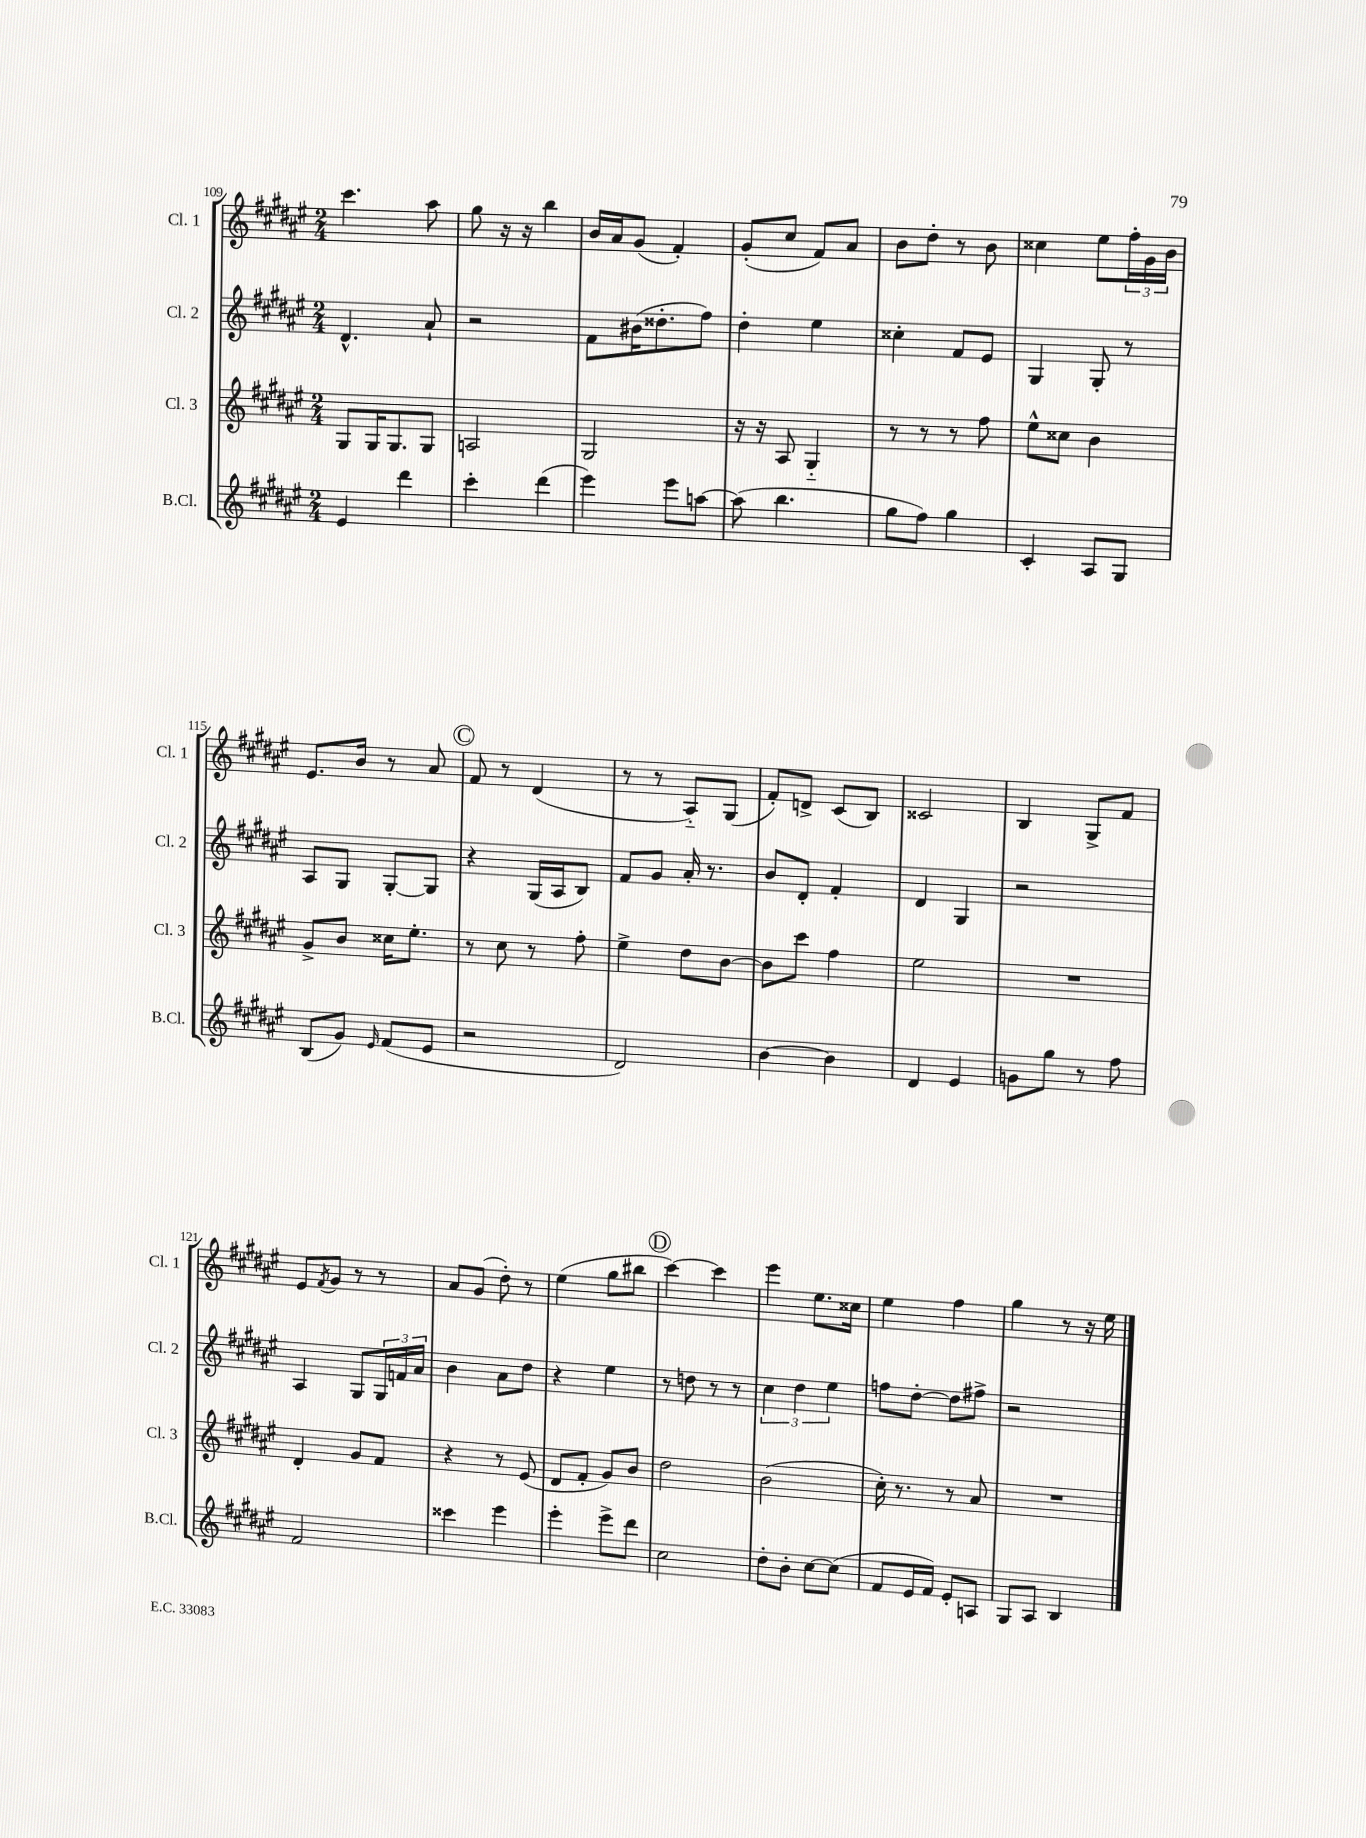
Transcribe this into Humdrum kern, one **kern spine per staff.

**kern	**kern	**kern	**kern
*staff4	*staff3	*staff2	*staff1
*clefG2	*clefG2	*clefG2	*clefG2
*k[f#c#g#d#a#e#]	*k[f#c#g#d#a#e#]	*k[f#c#g#d#a#e#]	*k[f#c#g#d#a#e#]
*M2/4	*M2/4	*M2/4	*M2/4
4e#/	8G#/L	4.d#^^/	4.ccc#\
.	16G#/K	.	.
.	8.G#/	.	.
4ddd#\	.	.	.
.	8G#/J	8a#`/	8aa#\
=	=	=	=
4ccc#'\	2A/	2r	8gg#\
.	.	.	16r
.	.	.	16r
(4ddd#\	.	.	4bb\
=	=	=	=
4eee#\)	2G#/	8f#\L	16b/LL
.	.	.	16a#/J
.	.	(16b#\K	(8g#/J
.	.	8.dd##'\	.
8eee#\L	.	.	4f#'/)
[8aa\J	.	8ff#\J)	.
=	=	=	=
(8aa\]	16r	4dd#'\	(8g#'/L
.	16r	.	.
4.bb\	8A#/	.	8cc#/J
.	4G#'~/	4ee#\	8f#/L)
.	.	.	8a#/J
=	=	=	=
8gg#\L	8r	4cc##'\	8b\L
8ff#\J)	8r	.	8dd#'\J
4gg#\	8r	8f#/L	8r
.	8ff#\	8e#/J	8b\
=	=	=	=
4c#'/	8ee#^^\L	4G#/	4cc##\
.	8cc##\J	.	.
8A#/L	4b\	8G#'/	8ee#\L
8G#/J	.	8r	24ff#'\L
.	.	.	24g#\
.	.	.	24b\JJ
=	=	=	=
(8B/L	8g#^/L	8A#/L	8.e#/L
8g#/J)	8b/J	8G#/J	.
.	.	.	16b/Jk
16qqe#/	.	.	.
(8f#/L	16cc##\LK	[8G#'/L	8r
.	8.ee#'\J	.	.
8e#/J	.	8G#/]J	8a#/
=	=	=	=
2r	8r	4r	8f#/
.	8cc#\	.	8r
.	8r	(16G#/LL	(4d#/
.	.	16A#/J	.
.	8ff#'\	8B/J)	.
=	=	=	=
2d#/)	4ee#^\	8f#/L	8r
.	.	8g#/J	8r
.	8dd#\L	16a#'/	8A#'~/L)
.	.	8.r	.
.	[8b\J	.	(8G#/J
=	=	=	=
[4b\	8b\]L	8b/L	8f#'/L)
.	8ccc#\J	8d#'/J	8d^/J
4b\]	4ff#\	4f#'/	(8c#/L
.	.	.	8B/J)
=	=	=	=
4d#/	2ee#\	4d#/	2c##/
4e#/	.	4G#/	.
=	=	=	=
8g\L	2r	2r	4B/
8gg#\J	.	.	.
8r	.	.	8G#^/L
8ff#\	.	.	8f#/J
=	=	=	=
2f#/	4d#'/	4A#/	8e#/L
.	.	.	8qf#/
.	.	.	8g#/J
.	8g#/L	8G#/L	8r
.	8f#/J	24G#/L	8r
.	.	24f/	.
.	.	24a#/JJ	.
=	=	=	=
4ccc##\	4r	4b\	8a#/L
.	.	.	(8g#/J
4eee#\	8r	8a#\L	8dd#'\)
.	(8e#/	8dd#\J	8r
=	=	=	=
4eee#'\	8d#/L	4r	(4ee#\
.	8f#'/J	.	.
8eee#^\L	8g#/L)	4ee#\	8gg#\L
8ddd#\J	8b/J	.	8bb#\J
=	=	=	=
2cc#\	2dd#\	8r	[4ccc#\)
.	.	8dd\	.
.	.	8r	4ccc#\]
.	.	8r	.
=	=	=	=
8dd#'\L	(2b\	6cc#\	4eee#\
8b'\J	.	.	.
.	.	6dd#\	.
[8cc#\L	.	.	8.ee#\L
.	.	6ee#\	.
(8cc#\]J	.	.	.
.	.	.	16cc##\Jk
=	=	=	=
8f#/L	16cc#'\)	8ff\L	4ee#\
.	8.r	.	.
16e#/L	.	[8dd#'\J	.
16f#/JJ)	.	.	.
8e#'/L	8r	8dd#\]L	4ff#\
8A/J	8a#/	8ff#^\J	.
=	=	=	=
8G#/L	2r	2r	4gg#\
8A#/J	.	.	.
4B/	.	.	8r
.	.	.	16r
.	.	.	16ee#\
==	==	==	==
*-	*-	*-	*-
